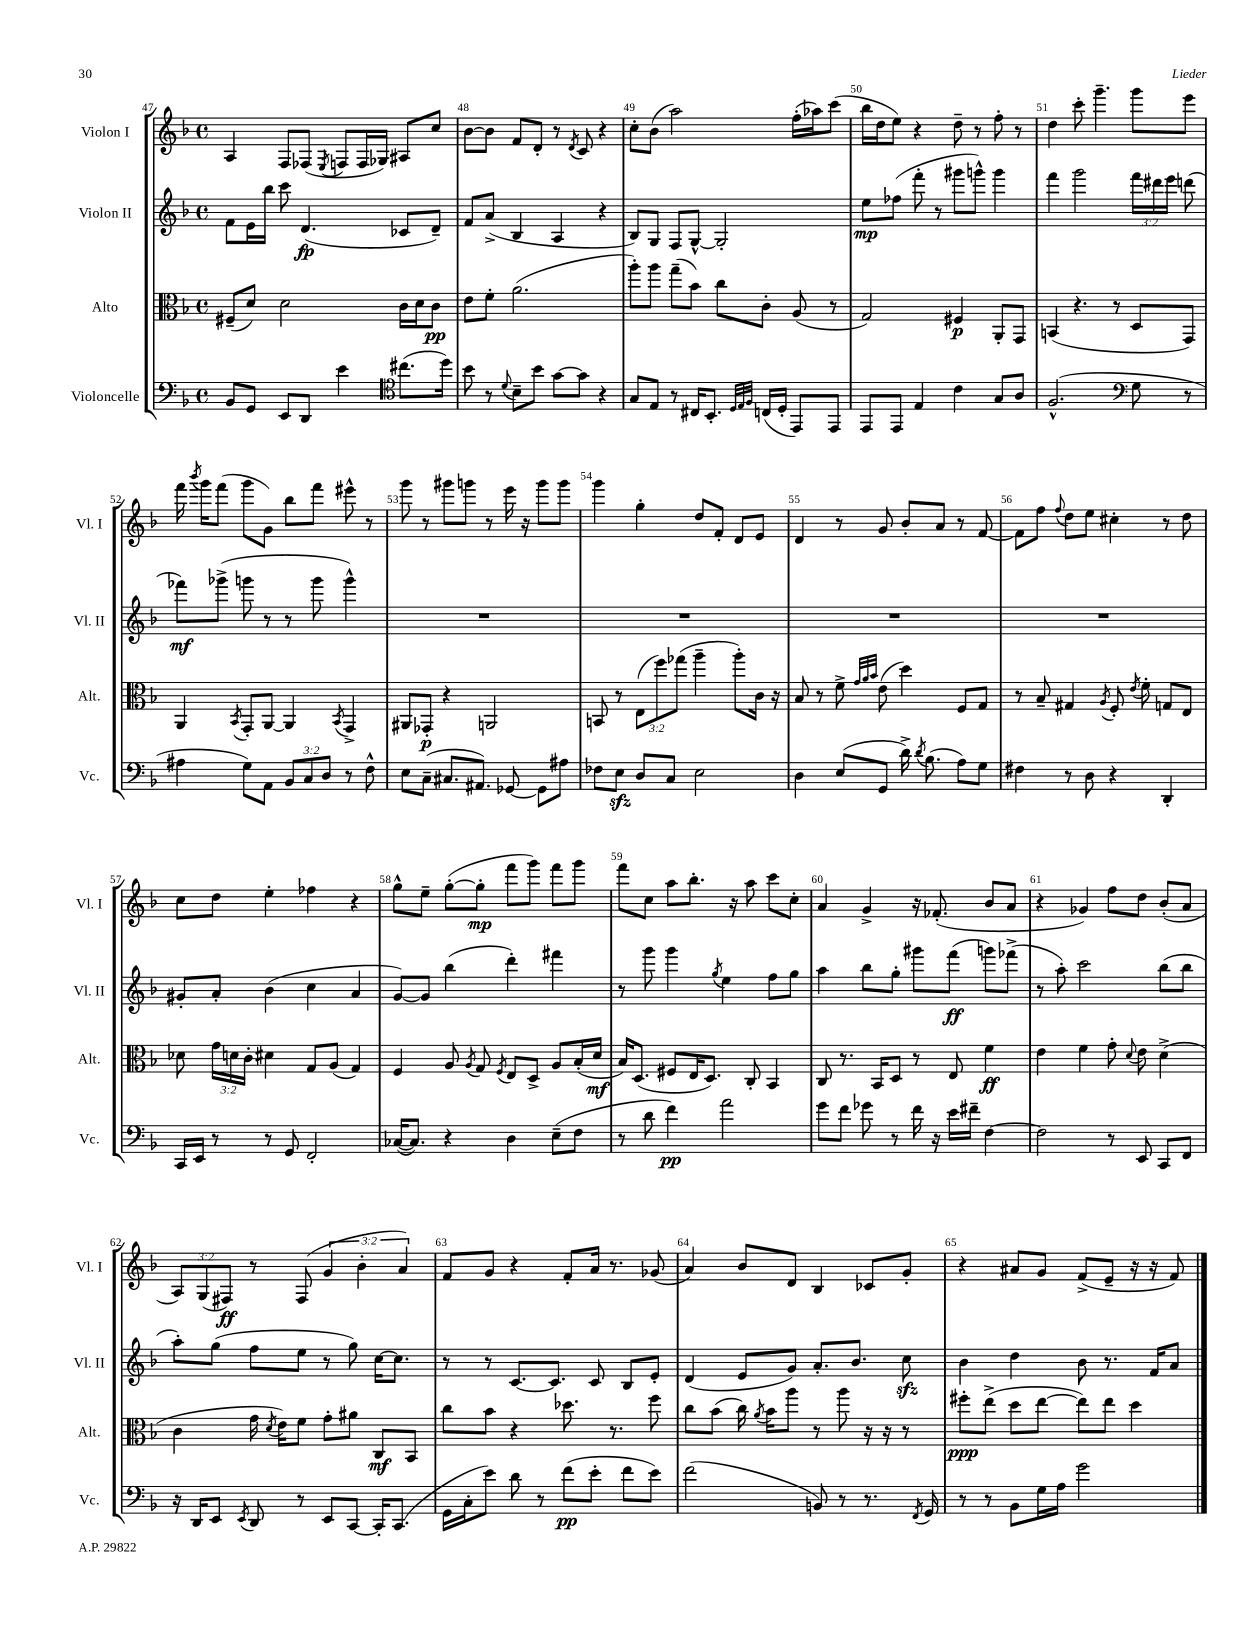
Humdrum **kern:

**kern	**kern	**kern	**kern
*staff4	*staff3	*staff2	*staff1
*clefF4	*clefC3	*clefG2	*clefG2
*k[b-]	*k[b-]	*k[b-]	*k[b-]
*M4/4	*M4/4	*M4/4	*M4/4
*met(c)	*met(c)	*met(c)	*met(c)
8BB-	(8F#~	8f	4A
8GG	8d)	16e	.
.	.	16bb-	.
8EE	2d	8ccc	8F
8DD	.	(4.d	(8F-
.	.	.	8qE
4e	.	.	8F
.	.	.	16F
.	.	.	16G-)
*clefC4	*	*	*
(8.cc#	16c	8c-	8A#
.	16d	.	.
.	8c	8d~)	8cc
16dd)	.	.	.
=	=	=	=
8b-	8e	8f	[8b-
8r	8f'	(8a^	8b-]
8qqd	.	.	.
8B-~	(2.a	4B-	8f
8b-	.	.	8d'
[8g	.	4A	8r
.	.	.	8qd
8g]	.	.	8c
4r	.	4r	4r
=	=	=	=
8G	8aa')	8B-)	8cc'
8E	8aa	8G	(8b-
8r	(8gg~	8F	2aa)
16C#	8b-)	[8G^^	.
8.BB-'	.	.	.
.	8cc	2G']	.
32qqD	.	.	.
32qqE	.	.	.
32qqF	.	.	.
(16C	8c'	.	.
16D'	.	.	.
8EE)	(8A	.	(16ff'
.	.	.	16aa-)
8EE	8r	.	(8ccc
=	=	=	=
8EE	2G)	8ee	16bb-
.	.	.	16dd
8EE	.	(8ff-	8ee)
4E	.	8fff'	4r
.	.	8r	.
4c	4F#	8ggg#	8dd~
.	.	8ggg^^)	8r
8G	8AA'	4ggg	8ff'
8A	8GG	.	8r
=	=	=	=
(2.F^^	(4BB	4fff	4dd
.	4.r	2ggg	8ccc'
.	.	.	4.ggg~
.	8r	.	.
*clefF4	*	*	*
8G	8D	24fff	8ggg
.	.	24ddd#	.
.	.	24eee	.
8r	8GG)	(8ddd	8eee
=	=	=	=
4A#	4AA	8fff-)	16fff
.	.	.	8qbbb-
.	.	.	16ggg
.	.	(8ggg-^	(8fff
.	8qBB-	.	.
8G)	8GG'	8ggg	8ggg
8AA	[8AA	8r	8g)
12BB-	4AA]	8r	8bb-
12C	.	.	.
.	.	8ggg	8fff
12D	.	.	.
.	8qBB-	.	.
8r	4GG^	4ggg^^)	8eee#^^
8F^^	.	.	8r
=	=	=	=
8E	8AA#	1r	8ggg
(8C~	8GG-'	.	8r
8.C#	4r	.	8ggg#
.	.	.	8ggg
8.AA#)	.	.	.
.	2AA	.	8r
[8GG-	.	.	16eee
.	.	.	16r
8GG-]	.	.	8ggg
8A#	.	.	8ggg
=	=	=	=
8F-	8BB	1r	4ggg
8E	8r	.	.
8D	(12E	.	4gg'
.	12ff)	.	.
8C	.	.	.
.	(12gg-	.	.
2E	4aa~	.	8dd
.	.	.	8f'
.	8aa')	.	8d
.	16c	.	8e
.	16r	.	.
=	=	=	=
4D	8B-	1r	4d
.	8r	.	.
(8E	8f^	.	8r
.	32qqg	.	.
.	32qqa	.	.
.	32qqb-	.	.
8GG	(8e	.	8g
16d^)	4dd)	.	8b-'
8qd	.	.	.
(8.B-	.	.	.
.	.	.	8a
8A)	8F	.	8r
8G	8G	.	[8f
=	=	=	=
4F#	8r	1r	8f]
.	8B-~	.	8ff
.	.	.	8qqff
8r	4G#	.	8dd
8D	.	.	8ee
.	8qA	.	.
4r	8F'	.	4cc#'
.	8qe	.	.
.	8f'	.	.
4DD'	8G	.	8r
.	8E	.	8dd
=	=	=	=
16CC	8d-	8g#'	8cc
16EE	.	.	.
8r	24g	8a'	8dd
.	24d	.	.
.	24c'	.	.
8r	4d#	(4b-	4ee'
8GG	.	.	.
2FF'	8G	4cc	4ff-
.	(8A	.	.
.	4G)	4a	4r
=	=	=	=
([16C-	4F	[8g)	8gg^^
8.C-])	.	.	.
.	.	8g]	8ee~
4r	8A	(4bb-	([8gg'
.	8qA	.	.
.	8G	.	8gg']
.	8qF	.	.
4D	8E	4ddd')	8fff
.	8D^	.	8ggg)
(8E~	8A	4fff#	8fff
8F	(16B-'	.	8ggg
.	16d	.	.
=	=	=	=
8r	16B-)	8r	8fff
.	(8.D	.	.
8d	.	8ggg	8cc
4f)	8F#	4ggg	8aa
.	16E	.	8.bb-'
.	8.D)	.	.
.	.	8qgg	.
2a	.	4ee	.
.	.	.	16r
.	8C'	.	8aa
.	4BB-	8ff	8ccc
.	.	8gg	8cc'
=	=	=	=
8g	8C	4aa	4a
8f	8.r	.	.
8g-	.	8bb-	4g^
.	16BB-	.	.
8r	8D	8gg'	.
16f	8r	8ggg#	16r
16r	.	.	(8.f-'
16e	8E	(8fff	.
16f#~	.	.	.
[4F	4f	8ggg)	8b-
.	.	(8fff-^	8a
=	=	=	=
2F]	4e	8r	4r
.	.	8aa')	.
.	4f	2ccc	4g-)
8r	8g'	.	8ff
.	8qqd	.	.
8EE	8e	.	8dd
8CC	(4d^	(8bb-	(8b-'
8FF	.	8bb-	8a
=	=	=	=
16r	4c	8aa')	12A)
16DD	.	.	.
.	.	.	(12G
8EE	.	(8gg	.
.	.	.	12F#)
8qEE	.	.	.
8DD	16g	8ff	8r
.	8qd	.	.
.	16e)	.	.
8r	8f	8ee	(8F#
8EE	8g'	8r	6g
[8CC	8a#	8gg)	.
.	.	.	6b-'
16CC']	8C	[16cc	.
(8.CC	.	8.cc]	.
.	.	.	6a)
.	8BB-	.	.
=	=	=	=
16GG	8cc	8r	8f
16C'	.	.	.
8e)	8b-	8r	8g
8d	4r	[8.c	4r
8r	.	.	.
.	.	8.c]	.
(8f	8.dd-	.	8f'
8e'	.	8c	16a
.	8.r	.	8.r
8f	.	8B-	.
8e)	8ff	8e'	(8g-
=	=	=	=
(2f	8cc	(4d	4a)
.	(8b-	.	.
.	16cc)	8e	8b-
.	8qa	.	.
.	16b-	.	.
.	8aa	8g)	8d
8BB)	8r	8.a'	4B-
8r	8aa	.	.
.	.	8.b-	.
8.r	16r	.	8c-
.	16r	.	.
.	8r	8cc	8g'
8qFF	.	.	.
16GG	.	.	.
=	=	=	=
8r	8ff#'	4b-	4r
8r	(8ee^	.	.
8BB-	8dd	4dd	8a#
16G	[8ee	.	8g
16A	.	.	.
2g	8ee])	8b-	(8f^
.	8ee	8.r	8e~
.	4dd	.	16r
.	.	16f	16r
.	.	8a	8f)
==	==	==	==
*-	*-	*-	*-
